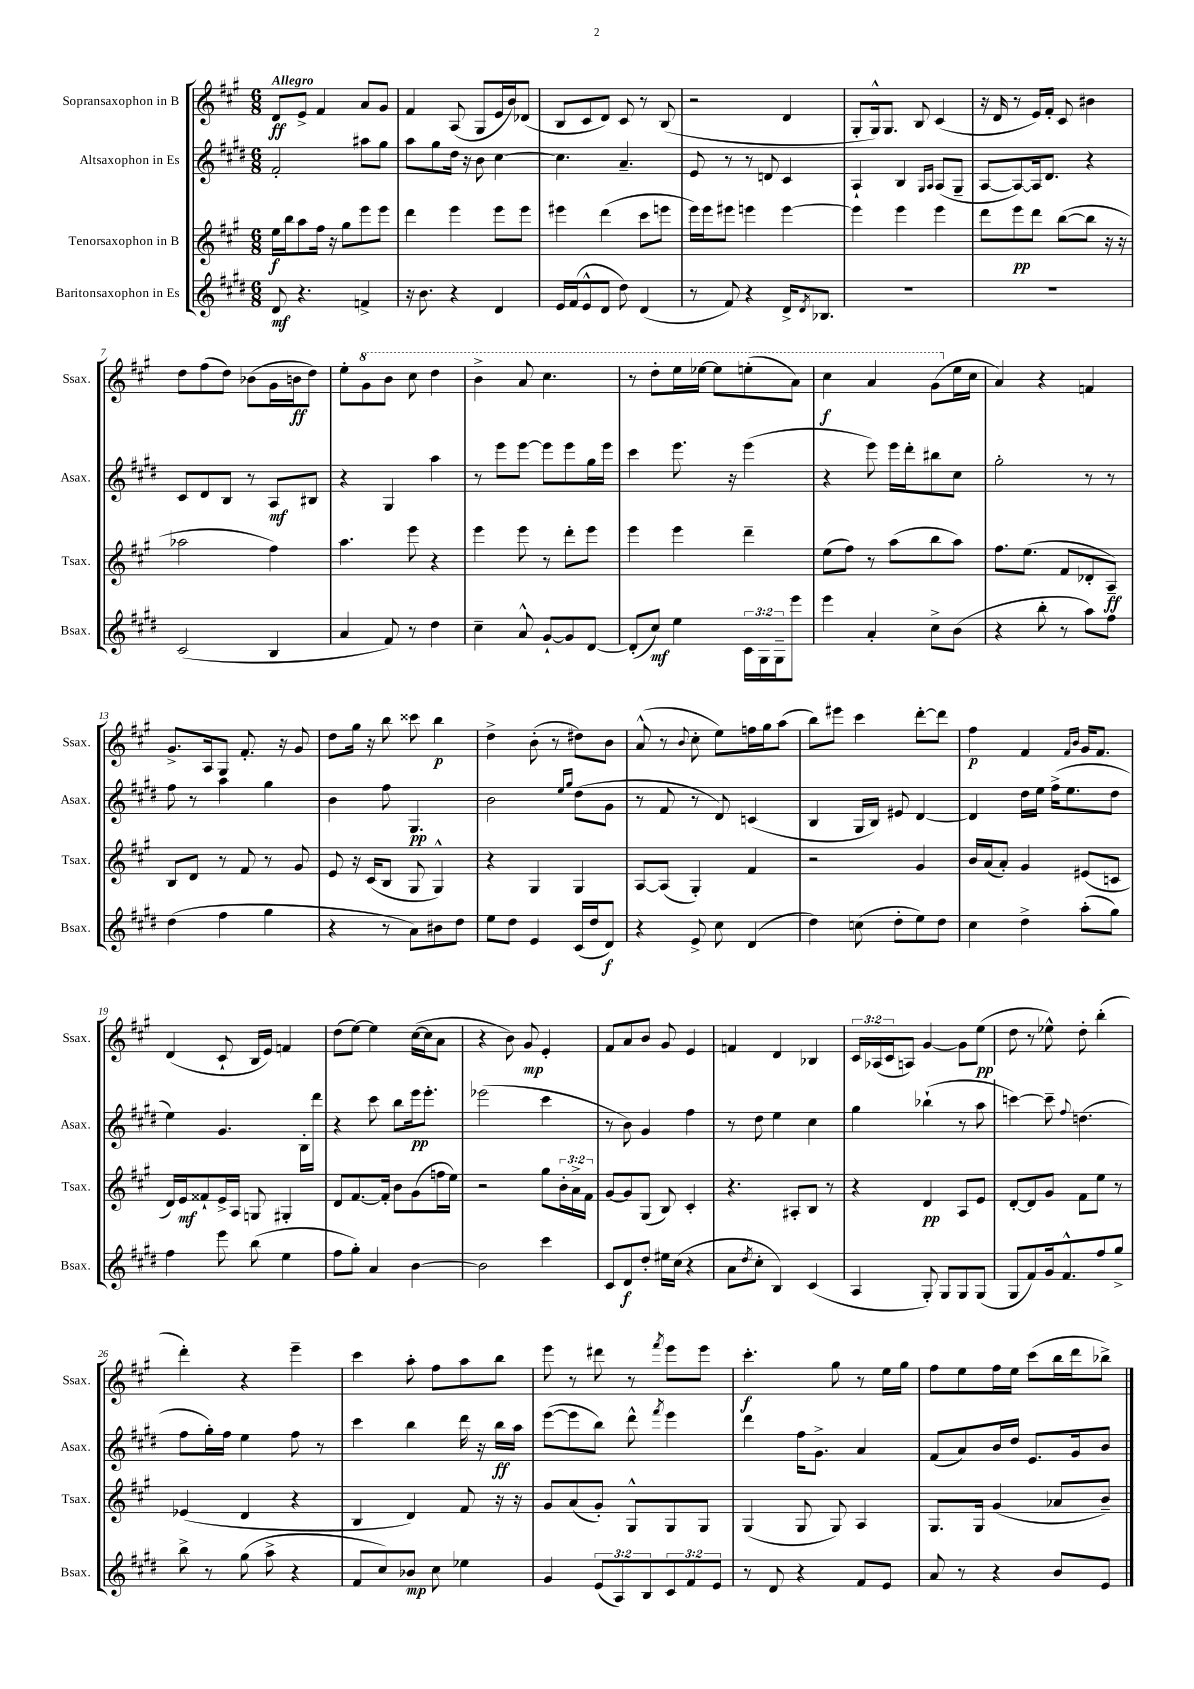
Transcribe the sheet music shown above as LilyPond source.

<<
\new StaffGroup <<
\new Staff = "s0" \with { instrumentName = "Sopransaxophon in B" shortInstrumentName = "Ssax." } {
    \clef treble \key a \major \numericTimeSignature \time 6/8 \override Staff.TupletNumber.text = #tuplet-number::calc-fraction-text \tempo "Allegro"
    d'8\ff e'8-> fis'4 a'8 gis'8 |
    fis'4 a8( gis8 e'16 b'16) des'8( |
    b8 cis'8 d'8) cis'8 r8 b8( |
    r2 d'4 |
    gis8-. gis16-^) gis8. b8 cis'4( |
    r16 d'16 r8 e'16) fis'16-. cis'8 bis'4 |
    d''8 fis''8( d''8) bes'8( gis'16 b'16\ff d''8) |
    e''8-. \ottava #1 gis''8 b''8 cis'''8 d'''4 |
    b''4-> a''8 cis'''4. |
    r8 d'''8-. e'''16 ees'''16~ ees'''8 e'''8-.( a''8) |
    cis'''4\f a''4 gis''8( \ottava #0 e''16 cis''16 |
    a'4) r4 f'4 |
    gis'8.-> a16 gis8 fis'8.-. r16 gis'8 |
    d''8 gis''16 r16 b''8 cisis'''8 b''4\p |
    d''4-> b'8-.( r8 dis''8) b'8 |
    a'8-^( r8 \appoggiatura { b'8 } cis''8-. e''8) f''16 gis''16 a''8( |
    b''8) eis'''8 cis'''4 d'''8~-. d'''8 |
    fis''4\p fis'4 \grace { fis'16 b'16 } gis'16 fis'8. |
    d'4( cis'8-! b16 e'16) f'4 |
    d''8( e''8~) e''4 cis''16~( cis''16 a'8 |
    r4 b'8) gis'8\mp e'4-. |
    fis'8 a'8 b'8 gis'8 e'4 |
    f'4 d'4 bes4 |
    \tuplet 3/2 { cis'16 aes16( cis'16 } a8) gis'4~ gis'8 e''8\pp( |
    d''8 r8 ees''8-^) d''8-. b''4-.( |
    d'''4-.) r4 e'''4-- |
    cis'''4 a''8-. fis''8 a''8 b''8 |
    e'''8 r8 dis'''8 r8 \acciaccatura { fis'''8 } e'''8 e'''8 |
    cis'''4.-.\f gis''8 r8 e''16 gis''16 |
    fis''8 e''8 fis''16 e''16 cis'''8( b''16 d'''16 bes''8->) \bar "|." |
}
\new Staff = "s1" \with { instrumentName = "Altsaxophon in Es" shortInstrumentName = "Asax." } {
    \clef treble \key e \major \numericTimeSignature \time 6/8
    fis'2-. ais''8 gis''8 |
    a''8 gis''8 dis''16 r16 b'8 cis''4~ |
    cis''4. a'4.-- |
    e'8 r8 r8 d'8 cis'4 |
    a4-! b4 \grace { gis16 a16 } a8( gis8-- |
    a8~ a8~) a16 dis'8. r4 |
    cis'8 dis'8 b8 r8 a8\mf bis8 |
    r4 gis4 a''4 |
    r8 e'''8 e'''8~ e'''8 e'''8 gis''16 e'''16 |
    cis'''4 e'''8. r16 e'''4( |
    r4 e'''8) e'''16 dis'''16-. bis''8 cis''8 |
    gis''2-. r8 r8 |
    fis''8 r8 a''4 gis''4 |
    b'4 fis''8 gis4.\pp |
    b'2 \grace { e''16 gis''16 } dis''8( gis'8 |
    r8 fis'8 r8 dis'8) c'4( |
    b4 gis16 b16) eis'8 dis'4~ |
    dis'4 dis''16 e''16 fis''16->( e''8. dis''8 |
    e''4) gis'4. b16-. dis'''16 |
    r4 cis'''8 b''8 e'''16\pp e'''8.-. |
    ees'''2( cis'''4 |
    r8 b'8) gis'4 fis''4 |
    r8 dis''8 e''4 cis''4 |
    gis''4 bes''4-!( r8 a''8 |
    c'''4~) c'''8-- \appoggiatura { fis''8 } d''4.( |
    fis''8 gis''16-.) fis''16 e''4 fis''8 r8 |
    cis'''4 b''4 dis'''16 r16 b''16\ff a''16 |
    e'''8~( e'''8 b''8) dis'''8-^ \acciaccatura { fis'''8 } e'''4 |
    dis'''4 fis''16 gis'8.-> a'4 |
    fis'8( a'8) b'16 dis''16 e'8. gis'16 b'8 \bar "|." |
}
\new Staff = "s2" \with { instrumentName = "Tenorsaxophon in B" shortInstrumentName = "Tsax." } {
    \clef treble \key a \major \numericTimeSignature \time 6/8 \override Staff.TupletNumber.text = #tuplet-number::calc-fraction-text
    e''16\f b''16 a''8 fis''16 r16 gis''8 e'''8 e'''8 |
    d'''4 e'''4 e'''8 e'''8 |
    eis'''4 d'''4( cis'''8 e'''8 |
    e'''16) e'''16 eis'''8 e'''4 e'''4~ |
    e'''4 e'''4 e'''4 |
    d'''8 e'''8\pp d'''8 b''8~( b''8 r16 r16 |
    aes''2 fis''4) |
    a''4. e'''8 r4 |
    e'''4 e'''8 r8 d'''8-. e'''8 |
    e'''4 e'''4 d'''4-- |
    e''8( fis''8) r8 a''8( b''8 a''8) |
    fis''8. e''8.( fis'8 des'8-. a8--\ff) |
    b8 d'8 r8 fis'8 r8 gis'8 |
    e'8 r16 cis'16( b8 gis8 gis4-^) |
    r4 gis4 gis4 |
    a8~ a8( gis4-.) fis'4 |
    r2 gis'4 |
    b'16 a'16( a'8-.) gis'4 eis'8( c'8 |
    d'16) e'16\mf fisis'8-! e'16-> a16 g8 gis4-. |
    d'8 fis'8.~ fis'16-. b'8 gis'8( f''16 e''16) |
    r2 gis''8 \tuplet 3/2 { b'16-. a'16-> fis'16 } |
    gis'8~ gis'8 gis8( b8) cis'4-. |
    r4. ais8-. b8 r8 |
    r4 d'4\pp a8 e'8 |
    d'8~-. d'8 gis'8 fis'8 e''8 r8 |
    ees'4( d'4 r4 |
    b4 d'4) fis'8 r16 r16 |
    gis'8 a'8( gis'8-.) gis8-^ gis8 gis8 |
    gis4( gis8 gis8) a4 |
    gis8. gis16 gis'4( aes'8 b'8--) \bar "|." |
}
\new Staff = "s3" \with { instrumentName = "Baritonsaxophon in Es" shortInstrumentName = "Bsax." } {
    \clef treble \key e \major \numericTimeSignature \time 6/8 \override Staff.TupletNumber.text = #tuplet-number::calc-fraction-text
    dis'8\mf r4. f'4-> |
    r16 b'8. r4 dis'4 |
    e'16 fis'16( e'8-^ dis'8 dis''8) dis'4( |
    r8 fis'8) r4 dis'16-> \acciaccatura { dis'8 } bes8. |
    R2. |
    R2. |
    cis'2( b4 |
    a'4 fis'8) r8 dis''4 |
    cis''4-- a'8-^ gis'8~-! gis'8 dis'8~ |
    dis'8-.( cis''8\mf) e''4 \tuplet 3/2 { cis'16 gis16 gis16-- } e'''8 |
    e'''4 a'4-. cis''8-> b'8( |
    r4 b''8-. r8 a''8) fis''8 |
    dis''4( fis''4 gis''4 |
    r4 r8 a'8) bis'8 dis''8 |
    e''8 dis''8 e'4 cis'16( dis''16 dis'8\f) |
    r4 e'8-> cis''8 dis'4( |
    dis''4) c''8( dis''8-. e''8) dis''8 |
    cis''4 dis''4-> a''8-.( gis''8) |
    fis''4 e'''8 b''8( e''4 |
    fis''8 gis''8-.) a'4 b'4~ |
    b'2 cis'''4 |
    cis'8 dis'8\f dis''8-. eis''16 cis''16( r4 |
    a'8 \acciaccatura { dis''8 } cis''8-. b4) cis'4( |
    a4 gis8-.) gis8 gis8 gis8( |
    gis8 fis'8) gis'16 fis'8.-^ fis''8 gis''8-> |
    b''8-> r8 gis''8( a''8-> r4 |
    fis'8 cis''8) bes'8\mp cis''8 ees''4 |
    gis'4 \tuplet 3/2 { e'8( a8) b8 } \tuplet 3/2 { cis'8 fis'8 e'8 } |
    r8 dis'8 r4 fis'8 e'8 |
    a'8 r8 r4 b'8 e'8 \bar "|." |
}
>>
>>
